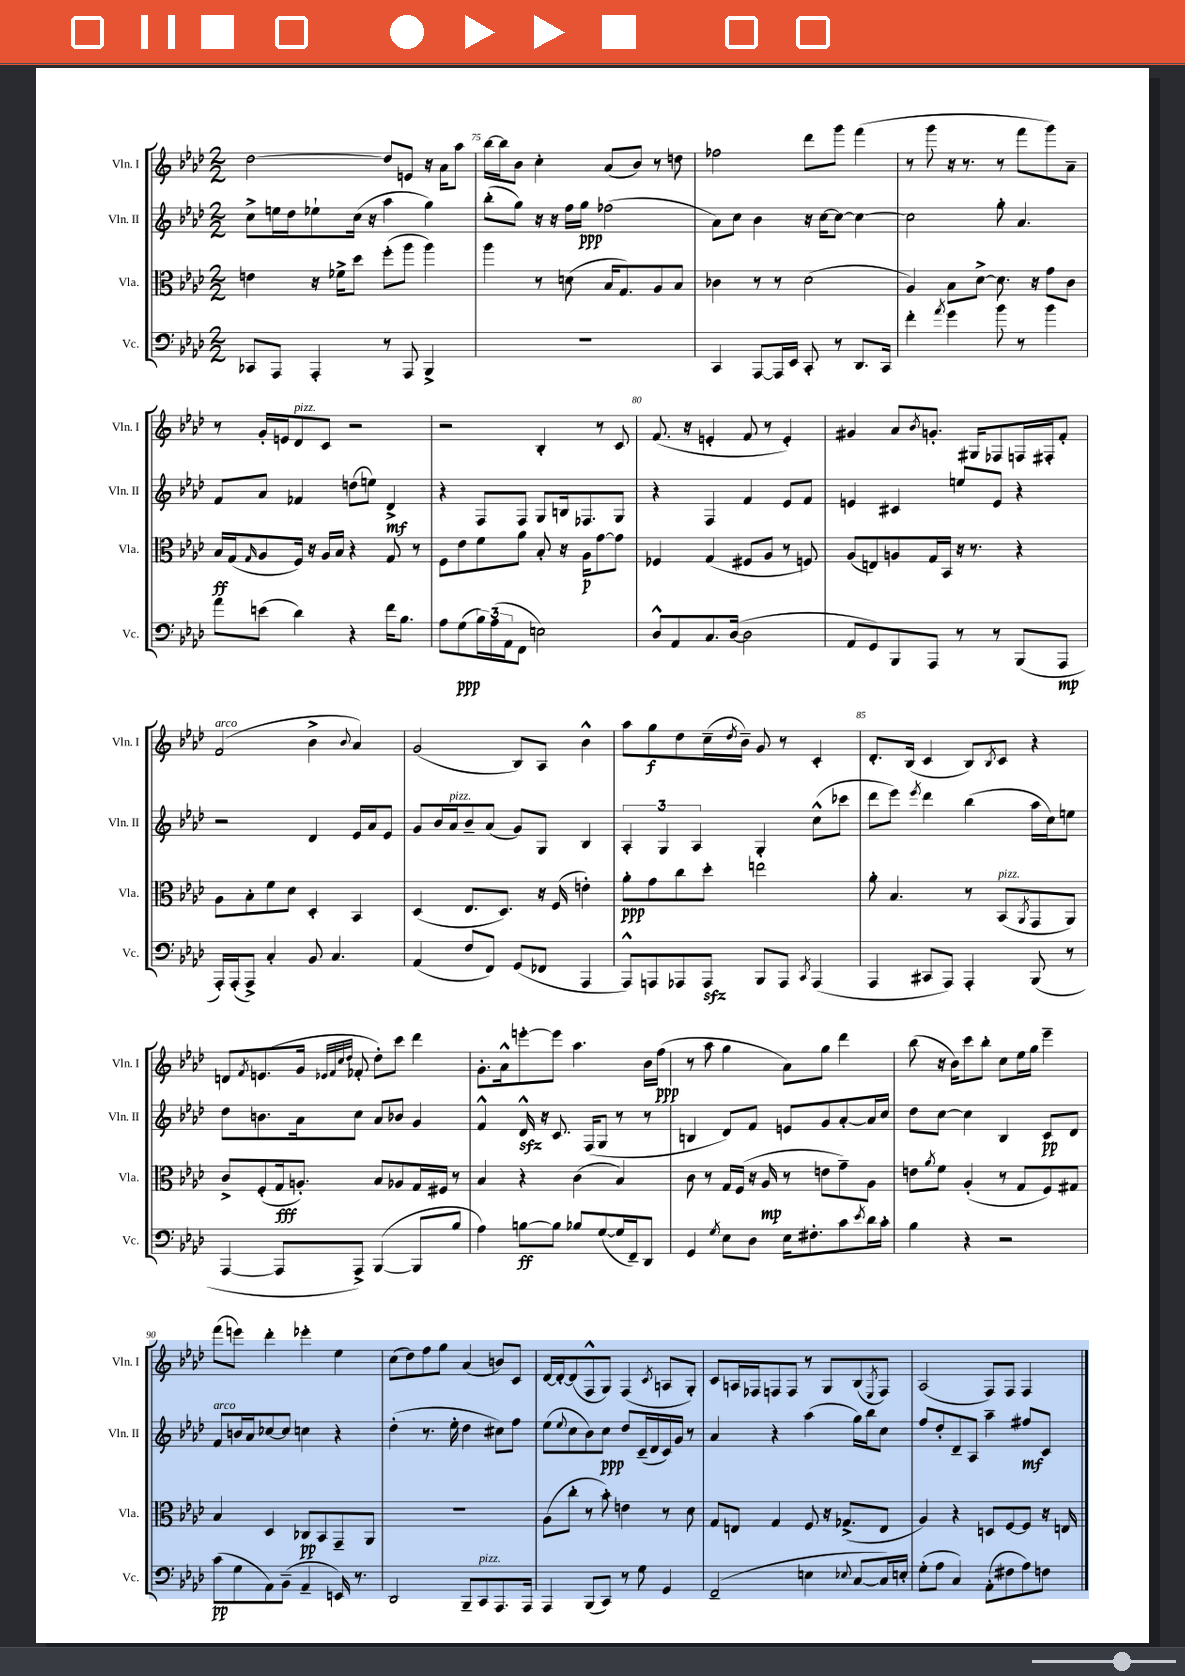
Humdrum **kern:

**kern	**kern	**kern	**kern
*staff4	*staff3	*staff2	*staff1
*clefF4	*clefC3	*clefG2	*clefG2
*k[b-e-a-d-]	*k[b-e-a-d-]	*k[b-e-a-d-]	*k[b-e-a-d-]
*M2/2	*M2/2	*M2/2	*M2/2
8CC-	4e	8cc^	[2dd-
8AAA-	.	16ee	.
.	.	16dd-	.
4AAA-'	16r	8ee-`	.
.	16f-^	.	.
.	8dd-	(16cc	.
.	.	16r	.
8r	(8ff'	4aa-	8dd-]
8AAA-	8aa-	.	8e
4BBB-^	4aa-)	4gg)	16r
.	.	.	16a-
.	.	.	8aa-
=	=	=	=
1r	4aa-	(8bb-'	[16bb-
.	.	.	16bb-]
.	.	8gg)	8b-
.	8r	16r	4cc'
.	.	16r	.
.	(8d	16ff	.
.	.	16gg	.
.	16B-	(2ff-	(8a-
.	8.G)	.	.
.	.	.	8b-)
.	8A-	.	8r
.	8B-	.	8dd
=	=	=	=
4CC	4c-	8a-)	2ff-
.	.	8cc	.
[8AAA-	8r	4b-	.
16AAA-]	8r	.	.
16EE-	.	.	.
8CC'	(2d-	16r	8ddd-
.	.	[16cc	.
8r	.	8cc_	8ggg
8.DD-	.	4cc_	(4fff
16CC	.	.	.
=	=	=	=
4f'	4A-)	2cc]	8r
.	.	.	8ggg
8qa-	.	.	.
4g	8B-	.	16r
.	.	.	8.r
.	[8d-^	.	.
8b-	8.d-]	8gg'	8r
8r	.	4.a-	8fff
.	16r	.	.
4b-	8g	.	8ggg)
.	8c	.	8a-~
=	=	=	=
8a-	16B-	8f	8r
.	(16G	.	.
.	16qqG	.	.
(8e	8A-	8a-	16g'
.	.	.	16e
4d-)	16F)	4f-	8d-
.	16r	.	.
.	16A-	.	8c
.	16B-	.	.
4r	4r	(8dd	2r
.	.	8ee)	.
16f	8G	4d-^	.
8.B-	.	.	.
.	8r	.	.
=	=	=	=
8A-	8F	4r	2r
(8G	8e-	.	.
24B-)	8f	8F	.
(24A-	.	.	.
24AA-	.	.	.
8FF	8a-	8F	.
2E)	8B-'	8G	4B-'
.	16r	16B	.
.	16A-	8.F-	.
.	[8g	.	8r
.	8g]	8G	8c
=	=	=	=
8D-^^	4F-	4r	(8.f
8AA-	.	.	.
.	.	.	16r
8.C	(4G	4F	4e'
([16D-	.	.	.
2D-]	8F#	4f	8f
.	8A-	.	8r
.	8r	8e-	4e')
.	8F)	8f	.
=	=	=	=
8AA-	(8A-	4e	4g#
8GG)	8E)	.	.
8BBB-	8A	4c#	8a-
.	.	.	8qb-
8AAA-	16G	.	8.g'
.	16BB-	.	.
8r	16r	8ee	.
.	8.r	.	16G#
8r	.	8e	8F-
(8BBB-	4r	4r	16F
.	.	.	16F#'
8AAA-	.	.	8f'
=	=	=	=
16AAA-')	8A-	2r	(2f
(16AAA-'	.	.	.
8AAA-^)	8B-'	.	.
4C'	8f	.	.
.	8d-	.	.
8BB-	4D-'	4d-	4b-^
4.C	.	.	.
.	.	.	8qqb-
.	4BB-	16e-	4a-)
.	.	16a-	.
.	.	8e-	.
=	=	=	=
(4AA-	(4D-	8g	(2g
.	.	16b-	.
.	.	16a-	.
8F	8.E-	8b-~	.
8FF)	.	(8a-	.
.	8.D-)	.	.
(8GG	.	8g)	8B-)
8FF-	16r	8G	8A-
.	(16F	.	.
4AAA-	4e')	4B-	4b-^^
=	=	=	=
8AAA-^^)	8a-'	6A-'	8aa-
8AAA	8g	.	8gg
.	.	6G	.
8AAA-	8cc	.	8dd-
.	.	6A-	.
8AAA-	8dd-'	.	(16cc~
.	.	.	8qdd-
.	.	.	16b-~)
8BBB-	2ee	4G'	8g
8AAA-	.	.	8r
8qCC	.	.	.
(4AAA-	.	(8cc^^	4c'
.	.	8ccc-	.
=	=	=	=
4AAA-	8a-'	8ddd-	8.d-'
.	4.B-	8eee-)	.
.	.	.	(16B-
.	.	8qeee-	.
8CC#	.	4ddd-	4c
8AAA-)	.	.	.
4AAA-'	8r	(4bb-	8B-)
.	.	.	8qB-
.	(8BB-	.	8c
.	8qAA-	.	.
(8BBB-	8GG	16aa-	4r
.	.	16cc)	.
8r	8AA-)	8ee	.
=	=	=	=
[4AAA-	8c^	8dd-	8d
.	.	.	8qf
.	(8F'	8.b	(8.e
8AAA-]	16G	.	.
.	8.A')	16a-	16g
.	.	.	32qqe-
.	.	.	32qqf
.	.	.	32qqcc
.	.	.	32qqdd-
8AAA-^)	.	8cc	8f-'
([4BBB-	8B-	8a-	8dd-')
.	8A-	8b-	8ccc
8BBB-]	16G	4g	4ddd-
.	16F#	.	.
8B-	8r	.	.
=	=	=	=
4A-)	4B-	4f^^	8.g'
.	.	.	16a-^^
[8B	4r	16d-^^	[8eee'
.	.	16r	.
8B]	.	8.c	8eee]
8B-	(4c	.	4.aa-
.	.	(16F	.
([8G	.	8G	.
16G]	4B-)	8r	.
16FF~)	.	.	.
8DD-	.	8r	16b-
.	.	.	(16ff
=	=	=	=
4GG	8c	4B	8r
.	8r	.	8aa-
8qG	.	.	.
8E-	16G	8d-)	4gg
.	(16F	.	.
8D-	16r	8f	.
.	16A-	.	.
16E-	8r	8e	8a-)
8.F#'	.	.	.
.	8e	8g	8gg
8c	8g~)	[8a-'	4ddd-
8qe-	.	.	.
16d-	8A-	16a-]	.
16c'	.	16cc	.
=	=	=	=
4B-	8e	8dd-	(8bb-
.	8qa-	.	.
.	8f	[8cc	16r
.	.	.	16b-)
4r	(4A-'	4cc]	8ccc
.	.	.	8bb-'
2r	8r	4B-	8cc
.	8G	.	16ee-
.	.	.	16gg
.	8F)	8c	4eee-~
.	8G#	8d-	.
=	=	=	=
(8c	4B-	8f	(8fff
8G	.	16b	8eee)
.	.	16a-	.
8AA-)	4D-	[8cc-	4ddd-'
(8BB-~	.	8cc-]	.
4AA-~	8C-	4cc	4eee-'
.	8BB-	.	.
16EE)	8GG~	4r	4ee-
8.r	.	.	.
.	8AA-	.	.
=	=	=	=
2DD-	1r	(4dd-'	(8cc
.	.	.	8dd-)
.	.	8.r	8ff
.	.	.	8gg
.	.	16ee-'	.
8BBB-~	.	4dd-	(4a-
8CC	.	.	.
8.AAA-	.	8cc#)	8b)
.	.	8ff	8c
16AAA-	.	.	.
=	=	=	=
4AAA-	(8A-	(8ee-	[16d-
.	.	.	16d-'_
.	.	8qqee-	.
.	8cc'	8cc	(8d-]
(8BBB-	8r	8b-)	8F^^
8CC)	8b-')	8cc	8G)
8r	4e	8dd-	(4F
8G	.	(16c~	.
.	.	16d-	.
.	.	.	8qc
4GG	8r	16c)	8A
.	.	16g	.
.	8d-	8r	8G')
=	=	=	=
(2FF~	8G	4a-	8c
.	8E	.	16A
.	.	.	16F-
.	4G	4r	8F
.	.	.	8F
4E	8F	(4aa-	8r
.	16r	.	8G
.	(8.G-^	.	.
8qqE-	.	.	.
[8C	.	16gg)	(8B-
.	.	16bb-	.
.	.	.	8qE-
16C])	8E	8cc	8F)
16E'	.	.	.
=	=	=	=
(8G'	4A-)	8ff	(2A-
8A-	.	8dd-'	.
4C)	4r	8d-~	.
.	.	8A-	.
(8AA-'	8D	4aa-~	8F)
8F#	[8F	.	8F
8A-)	8F]	8ff#	4F
8F	16r	8c	.
.	16E	.	.
==	==	==	==
*-	*-	*-	*-
